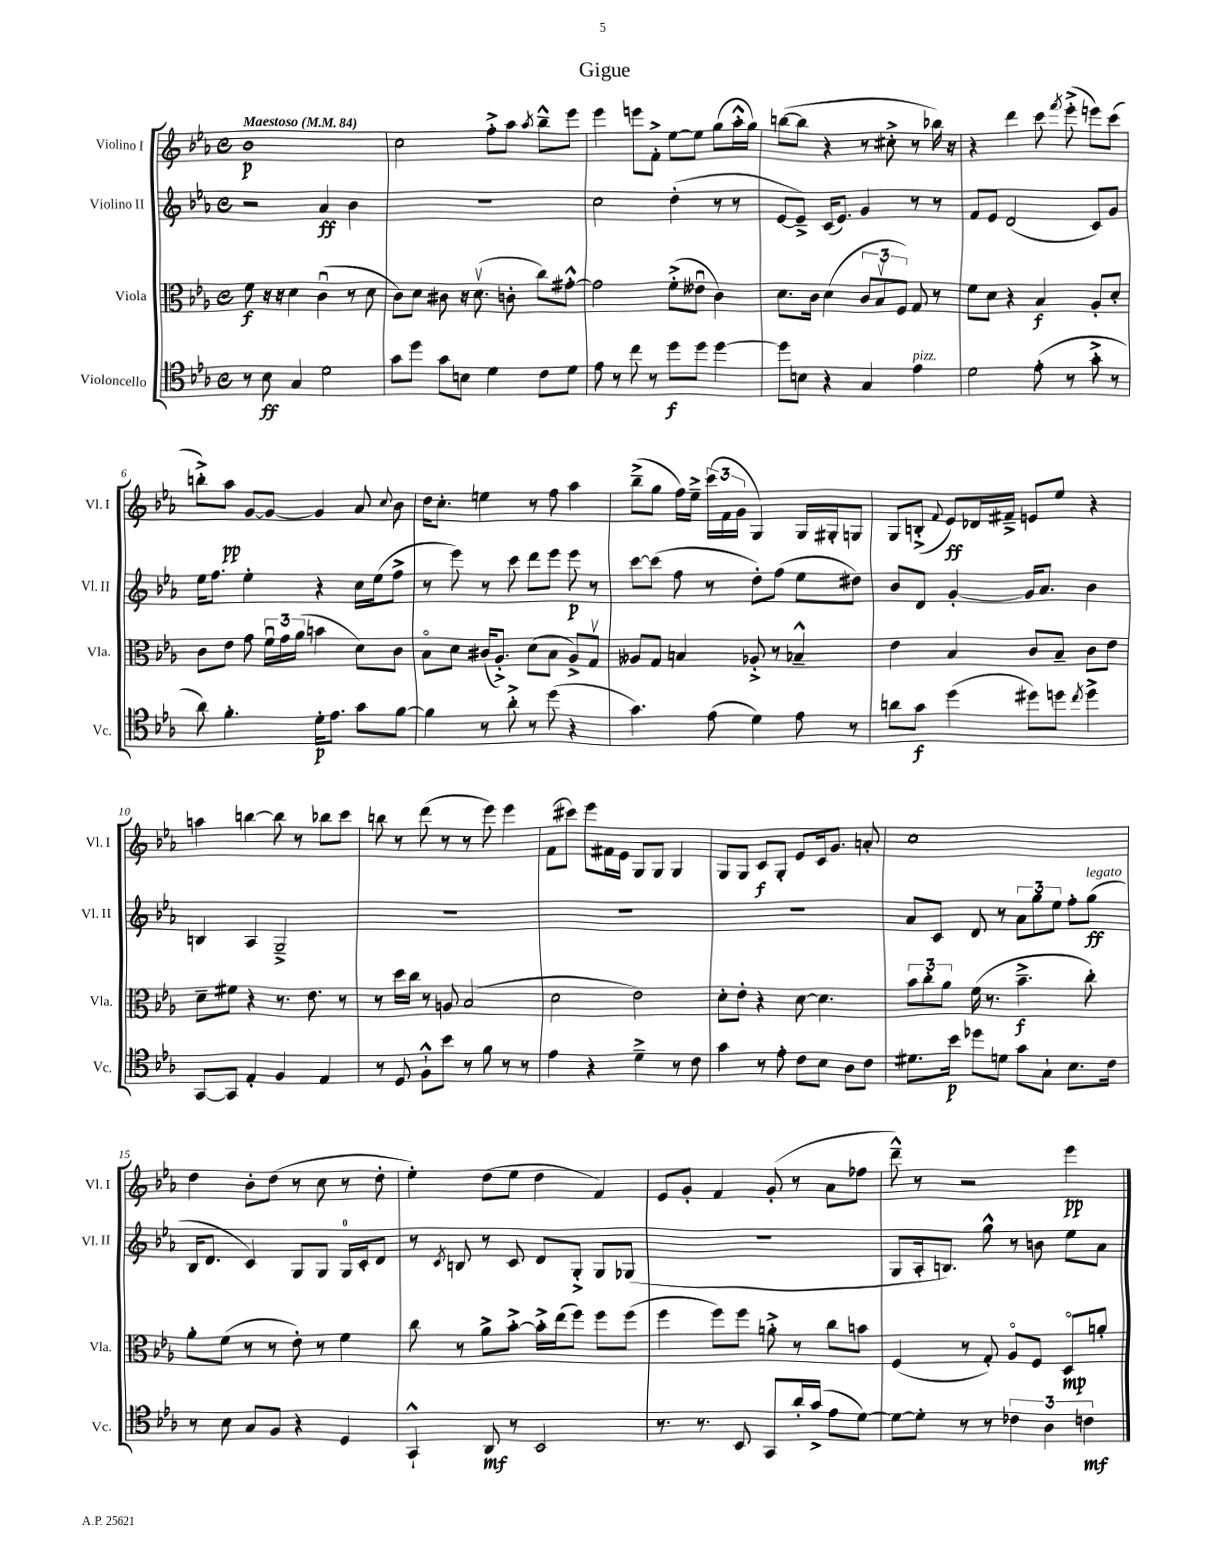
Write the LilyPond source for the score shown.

\header { title = "Gigue" }
<<
\new StaffGroup <<
\new Staff = "s0" \with { instrumentName = "Violino I" shortInstrumentName = "Vl. I" } {
    \clef treble \key ees \major \defaultTimeSignature \time 4/4 \tempo "Maestoso" 4 = 84
    \autoBeamOff bes'1\p |
    c''2 f''8[-.-> aes''8] \acciaccatura { aes''8 } bes''8[---^ ees'''8] |
    ees'''4 e'''8[ f'8]-.-> ees''8[~ ees''8] g''8[( aes''16-.-^ g''16]) |
    b''8[~( b''8] r4 r8 cis''8-.-> r8 bes''16) r16 |
    r4 d'''4 c'''8 \acciaccatura { f'''8 } ees'''8-.->( e'''8[) c'''8]( |
    b''8[-.->) aes''8]\pp g'8[~ g'8]~ g'4 aes'8 \appoggiatura { c''8 } bes'8 |
    d''16[ c''8.]-. e''4 r8 f''8 aes''4 |
    bes''8[--->( g''8] f''16[) ees''16]---> \tuplet 3/2 { c'''16[( f'16 g'16] } g4) g16[ gis16-. g8] |
    g8[ b8]-.->( \appoggiatura { f'8 } ees'8[\ff) des'16 fis'16]---> e'8[ ees''8] r4 |
    a''4 b''4~ b''8 r8 bes''8[ c'''8] |
    b''8 r8 d'''8( r8 r8 ees'''8) ees'''4 |
    f'8[( cis'''8]) ees'''8[ fis'16 ees'16] g8[ g8] g4 |
    g8[ g8] c'8[\f g8]-. ees'8[ c'16 g'8.] a'8-. |
    c''1 |
    d''4 bes'8[-. d''8]( r8 c''8 r8 d''8-. |
    ees''4-.) d''8[( ees''8] d''4 f'4) |
    ees'8[ g'8]-. f'4 g'8-.( r8 aes'8[ fes''8] |
    d'''8---^) r8 r2 ees'''4\pp \bar "|." |
}
\new Staff = "s1" \with { instrumentName = "Violino II" shortInstrumentName = "Vl. II" } {
    \clef treble \key ees \major \defaultTimeSignature \time 4/4
    \autoBeamOff r2 aes'4\ff bes'4 |
    R1 |
    c''2 d''4-.( r8 r8 |
    ees'8[~ ees'8]--->) c'16[( ees'8.]) g'4 r8 r8 |
    f'8[ ees'8] d'2( c'8[) g'8] |
    ees''16[ f''8.] ees''4-. r4 c''16[ ees''16( f''8]-> |
    r8 ees'''8) r8 c'''8 d'''8[ ees'''8] ees'''8\p r8 |
    c'''8[~ c'''8]( f''8 r8 d''8[-.) f''8]( ees''8[ dis''8]) |
    bes'8[ d'8] g'4~-. g'16[ aes'8.] bes'4 |
    b4 aes4 g2---> |
    R1 |
    R1 |
    R1 |
    aes'8[ c'8] d'8 r8 \tuplet 3/2 { aes'8[ g''8 ees''8] } f''8[-. g''8]\ff^\markup { \italic "legato" }( |
    bes16[ d'8.] c'4) g8[ g8] g16[-0 c'16-. d'8] |
    r8 \acciaccatura { c'8 } b8 r8 c'8 d'8[ g8]-.-> g8[ ges8]( |
    R1 |
    g8[ aes16-. b8.]) g''8-^ r8 b'8 ees''8[ aes'8] \bar "|." |
}
\new Staff = "s2" \with { instrumentName = "Viola" shortInstrumentName = "Vla." } {
    \clef alto \key ees \major \defaultTimeSignature \time 4/4
    \autoBeamOff f'8\f r16 r16 d'4 c'4\downbow( r8 d'8 |
    c'8[) d'8] cis'8 r16 d'8.\upbow( c'8-. c''8[) gis'8]~-.-^ |
    gis'2 f'8[-.->( eeses'8]\downbow c'4) |
    d'8.[ c'16] d'4( \tuplet 3/2 { c'8[ bes8\upbow f8]) } g8 r8 |
    f'8[ d'8] r4 bes4\f aes8[-. d'8]-. |
    c'8[ ees'8] g'8 \tuplet 3/2 { f'16[\downbow g'16 aes'16]( } b'4 d'8[) c'8] |
    bes8[\flageolet d'8] cis'16[( aes8.]-.->) d'8[( bes8] aes8[->) g8]\upbow |
    aeses8[ g8] b4 aes8-.-> r8 bes4---^ |
    ees'4 bes4 c'8[ bes8]-- c'8[ ees'8] |
    d'8[-- fis'8] r4 r8. ees'8. r8 |
    r8 d''16[ c''16] r8 a8 bes2( |
    d'2 ees'2) |
    d'8[-. ees'8]-. r4 d'8~ d'4. |
    \tuplet 3/2 { bes'8[ c''8-. aes'8] } f'16( r8. bes'4.--->\f c''8-.) |
    aes'8[-. f'8]( r8 r8 ees'8-.) r8 f'4 |
    c''8 r8 aes'8[-> bes'8]~-.-> bes'16[-.-> ees''16( f''8]) f''8[ f''8]( |
    f''4 f''8[) f''8] a'8-.-> r8 c''8[ b'8] |
    f4( r8 g8-.) aes8[\flageolet f8] d8[\flageolet\mp a'8]-. \bar "|." |
}
\new Staff = "s3" \with { instrumentName = "Violoncello" shortInstrumentName = "Vc." } {
    \clef tenor \key ees \major \defaultTimeSignature \time 4/4
    \autoBeamOff r8 bes8\ff g4 d'2 |
    g'8[ d''8] g'8[ b8] d'4 c'8[ d'8] |
    ees'8 r8 c''8 r8 d''8[\f d''8] d''4~ |
    d''8[ b8] r4 g4 ees'4^\markup { \italic "pizz." } |
    d'2 ees'8-.( r8 g'8-.-> r8 |
    aes'8) f'4.-. d'16[-.\p ees'8.] g'8[ f'8]~ |
    f'4 r8 aes'8-.-> r8 d''8( r4 |
    g'4.) ees'8( d'4) ees'8 r8 |
    a'8[ g'8]\f d''4( dis''8[) d''8] \acciaccatura { c''8 } d''4-> |
    g,8[~ g,8] ees4-. f4 ees4 |
    r8 d8 f8[-!-^ bes'8] r8 f'8 r8 r8 |
    ees'4 r4 d'4---> r8 c'8 |
    g'4 r8 ees'8-. c'8[ bes8] aes8[ c'8] |
    dis'8.[ bes'16]\p des''8[ d'8] g'8[ g8]-! bes8.[ c'16] |
    r8 bes8 g8[ f8] r4 d4 |
    g,4-!-^ aes,8\mf r8 bes,2 |
    r8. r8. bes,8 g,8[ aes'16-. g'16]->( ees'8[ d'8]~) |
    d'8[~ d'8]-. r8 r8 \tuplet 3/2 { ces'4 aes4 c'4\mf } \bar "|." |
}
>>
>>
